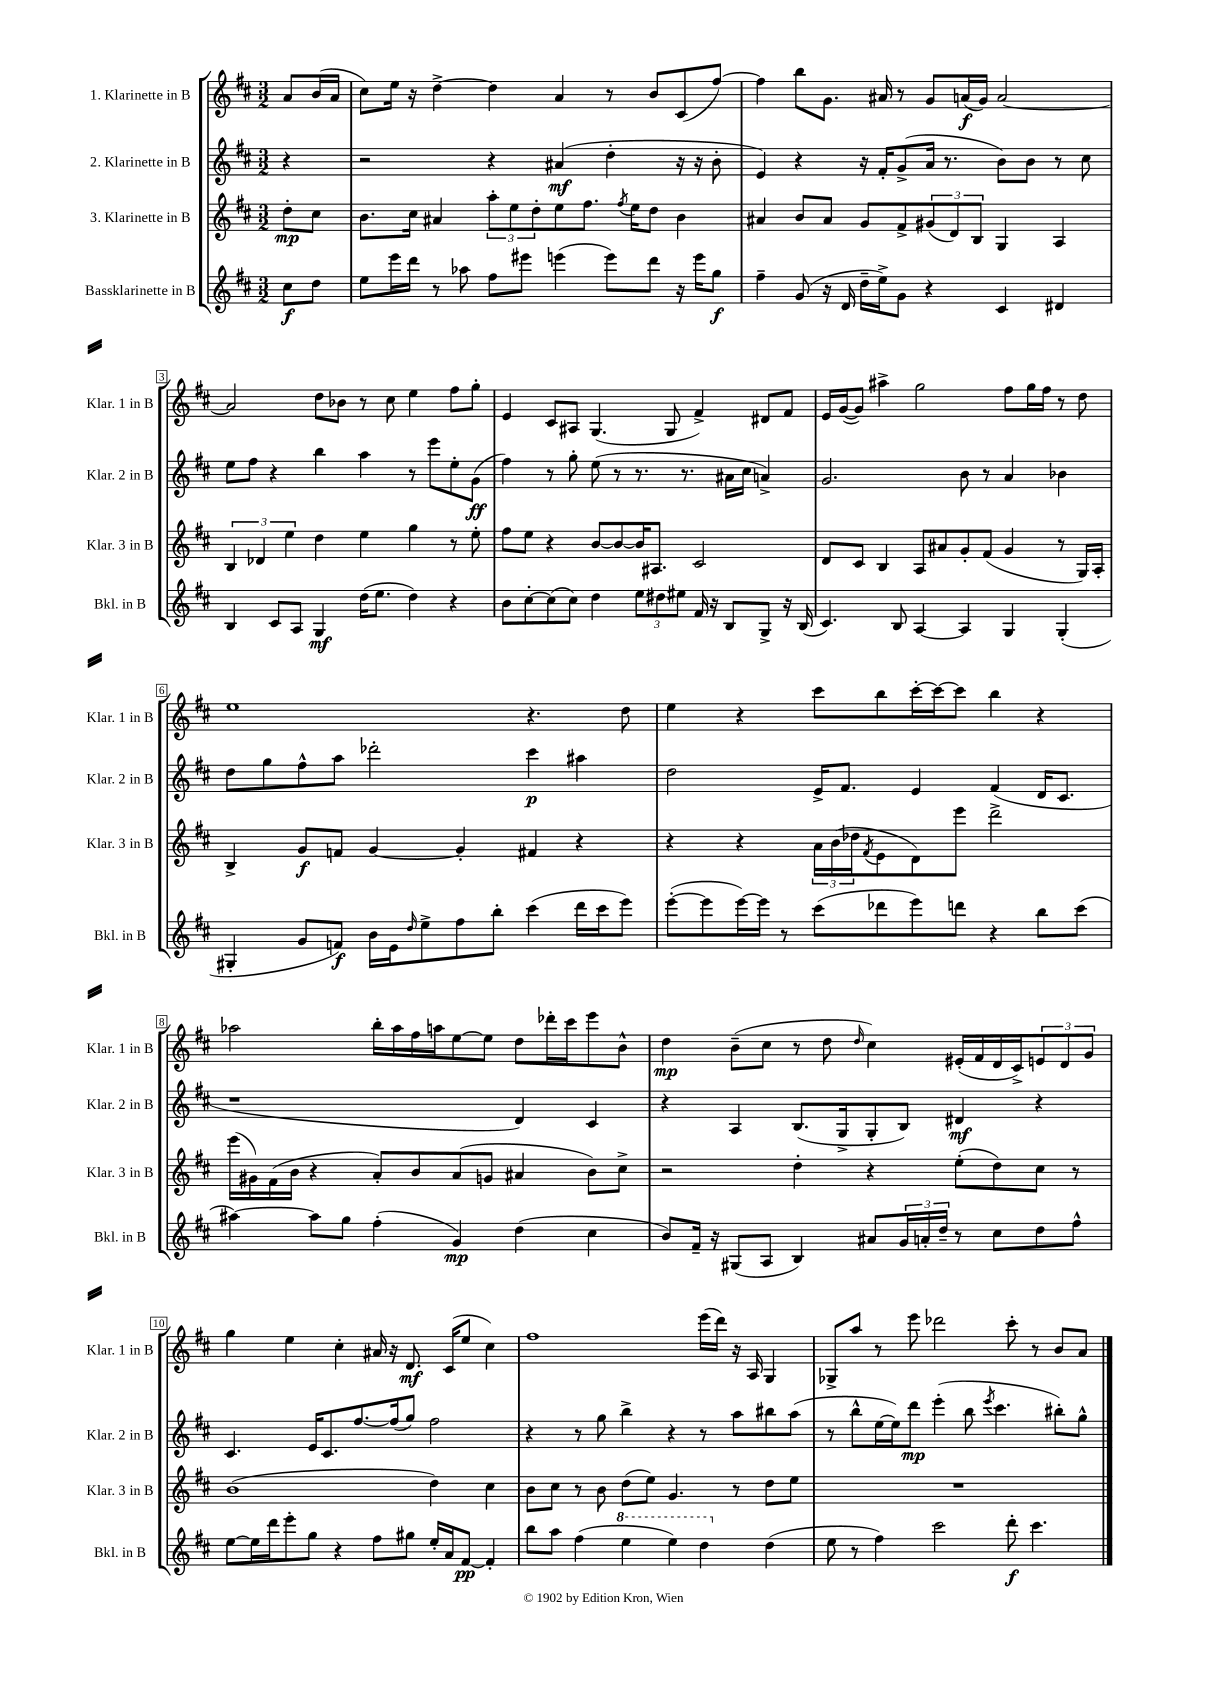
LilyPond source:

<<
\new StaffGroup <<
\new Staff = "s0" \with { instrumentName = "1. Klarinette in B" shortInstrumentName = "Klar. 1 in B" } {
    \clef treble \key d \major \numericTimeSignature \time 3/2 \partial 4
    a'8 b'16( a'16 |
    cis''8) e''16 r16 d''4~-> d''4 a'4 r8 b'8 cis'8( fis''8~) |
    fis''4 b''8 g'8. ais'16 r8 g'8 a'16\f( g'16) a'2~ |
    a'2 d''8 bes'8 r8 cis''8 e''4 fis''8 g''8-. |
    e'4 cis'8 ais8 g4.( g8 fis'4->) dis'8 fis'8 |
    e'16 g'16~( g'8) ais''4-> g''2 fis''8 g''16 fis''16 r8 d''8 |
    e''1 r4. d''8 |
    e''4 r4 cis'''8 b''8 cis'''16~-. cis'''16~ cis'''8 b''4 r4 |
    aes''2 b''16-. aes''16 fis''16 a''16 e''8~ e''8 d''8 des'''16-. cis'''16 e'''8 b'8-^ |
    d''4\mp b'8--( cis''8 r8 d''8 \grace { d''16 } cis''4) eis'16-.( fis'16 d'16 cis'16->) \tuplet 3/2 { e'8 d'8 g'8 } |
    g''4 e''4 cis''4-. ais'16 r16 d'8.\mf cis'16( e''8 cis''4) |
    fis''1 e'''16( d'''16) r16 a16 g4 |
    ges8-> a''8 r8 e'''8 des'''2 cis'''8-. r8 b'8 a'8 \bar "|." |
}
\new Staff = "s1" \with { instrumentName = "2. Klarinette in B" shortInstrumentName = "Klar. 2 in B" } {
    \clef treble \key d \major \numericTimeSignature \time 3/2 \partial 4
    r4 |
    r2 r4 ais'4\mf( d''4-. r16 r16 b'8-. |
    e'4) r4 r16 fis'16-. g'8->( a'16 r8. b'8) b'8 r8 cis''8 |
    e''8 fis''8 r4 b''4 a''4 r8 e'''8 e''8-. g'8\ff( |
    fis''4) r8 g''8-. e''8( r8 r8. r8. ais'16 cis''16 a'4->) |
    g'2. b'8 r8 a'4 bes'4 |
    d''8 g''8 fis''8-^ a''8 des'''2-. cis'''4\p ais''4 |
    d''2 e'16-> fis'8. e'4 fis'4( d'16 cis'8. |
    r1 d'4) cis'4 |
    r4 a4 b8.( g16-> g8-. b8) dis'4\mf r4 |
    cis'4. e'16 cis'8. fis''8.~ fis''16( g''8) fis''2 |
    r4 r8 g''8 b''4-> r4 r8 a''8 bis''8 a''8( |
    r8 b''8-^ e''16~ e''16) d'''8\mp e'''4-.( b''8 \acciaccatura { e'''8 } cis'''4. bis''8-.) g''8-^ \bar "|." |
}
\new Staff = "s2" \with { instrumentName = "3. Klarinette in B" shortInstrumentName = "Klar. 3 in B" } {
    \clef treble \key d \major \numericTimeSignature \time 3/2 \partial 4
    d''8-.\mp cis''8 |
    b'8. cis''16 ais'4 \tuplet 3/2 { a''8-. e''8 d''8-. } e''8 fis''8. \acciaccatura { fis''8 } e''16 d''8 b'4 |
    ais'4 b'8 ais'8 g'8 fis'8-> \tuplet 3/2 { gis'8( d'8) b8 } g4 a4 |
    \tuplet 3/2 { b4 des'4 e''4 } d''4 e''4 g''4 r8 e''8-. |
    fis''8 e''8 r4 b'8~ b'8~ b'16 ais8. cis'2 |
    d'8 cis'8 b4 a8 ais'8 g'8-. fis'8( g'4 r8 g16) a16-. |
    b4-> g'8\f f'8 g'4~ g'4-. fis'4 r4 |
    r4 r4 \tuplet 3/2 { a'16 b'16( des''16 } \acciaccatura { fis'8 } e'8 d'8) e'''8 d'''2-> |
    e'''16( gis'16) fis'16( b'16 r4 a'8-.) b'8 a'8( g'8 ais'4 b'8) cis''8-> |
    r2 d''4-. r4 e''8-.( d''8) cis''8 r8 |
    b'1( d''4) cis''4 |
    b'8 cis''8 r8 b'8 d''8( e''8) g'4. r8 d''8 e''8 |
    R1. \bar "|." |
}
\new Staff = "s3" \with { instrumentName = "Bassklarinette in B" shortInstrumentName = "Bkl. in B" } {
    \clef treble \key d \major \numericTimeSignature \time 3/2 \partial 4
    cis''8\f d''8 |
    e''8 e'''16 d'''16 r8 aes''8 fis''8 eis'''8 e'''4( e'''8) d'''8 r16 e'''16 g''8\f |
    fis''4-- g'8( r16 d'16 d''16-- e''16->) g'8 r4 cis'4 dis'4 |
    b4 cis'8 a8 g4\mf d''16( e''8. d''4) r4 |
    b'8 cis''8~-. cis''8( cis''8) d''4 \tuplet 3/2 { e''8 dis''8 eis''8 } fis'16 r16 b8 g8-> r16 b16( |
    cis'4.) b8 a4~ a4 g4 g4-.( |
    gis4-. g'8 f'8\f) b'16 e'16 \grace { d''16 } e''8-> fis''8 b''8-. cis'''4( d'''16 cis'''16 e'''8) |
    e'''8~-.( e'''8 e'''16~) e'''16 r8 cis'''8( des'''8 e'''8) d'''8 r4 b''8 cis'''8( |
    ais''4~) ais''8 g''8 fis''4-.( g'4\mp) d''4( cis''4 |
    b'8) fis'16-- r16 gis8( a8 b4) ais'8 \tuplet 3/2 { g'16 a'16-. d''16-- } r8 cis''8 d''8 fis''8-^ |
    e''8~ e''16 d'''16 e'''8-. g''8 r4 fis''8 gis''8 e''16-. a'16 fis'8~\pp fis'4-. |
    b''8 a''8 fis''4( \ottava #1 e'''4 e'''4) d'''4 \ottava #0 d''4( |
    e''8 r8 fis''4) cis'''2 d'''8-.\f cis'''4. \bar "|." |
}
>>
>>
\layout { \context { \Score \override BarNumber.stencil = #(make-stencil-boxer 0.1 0.3 ly:text-interface::print) } }
